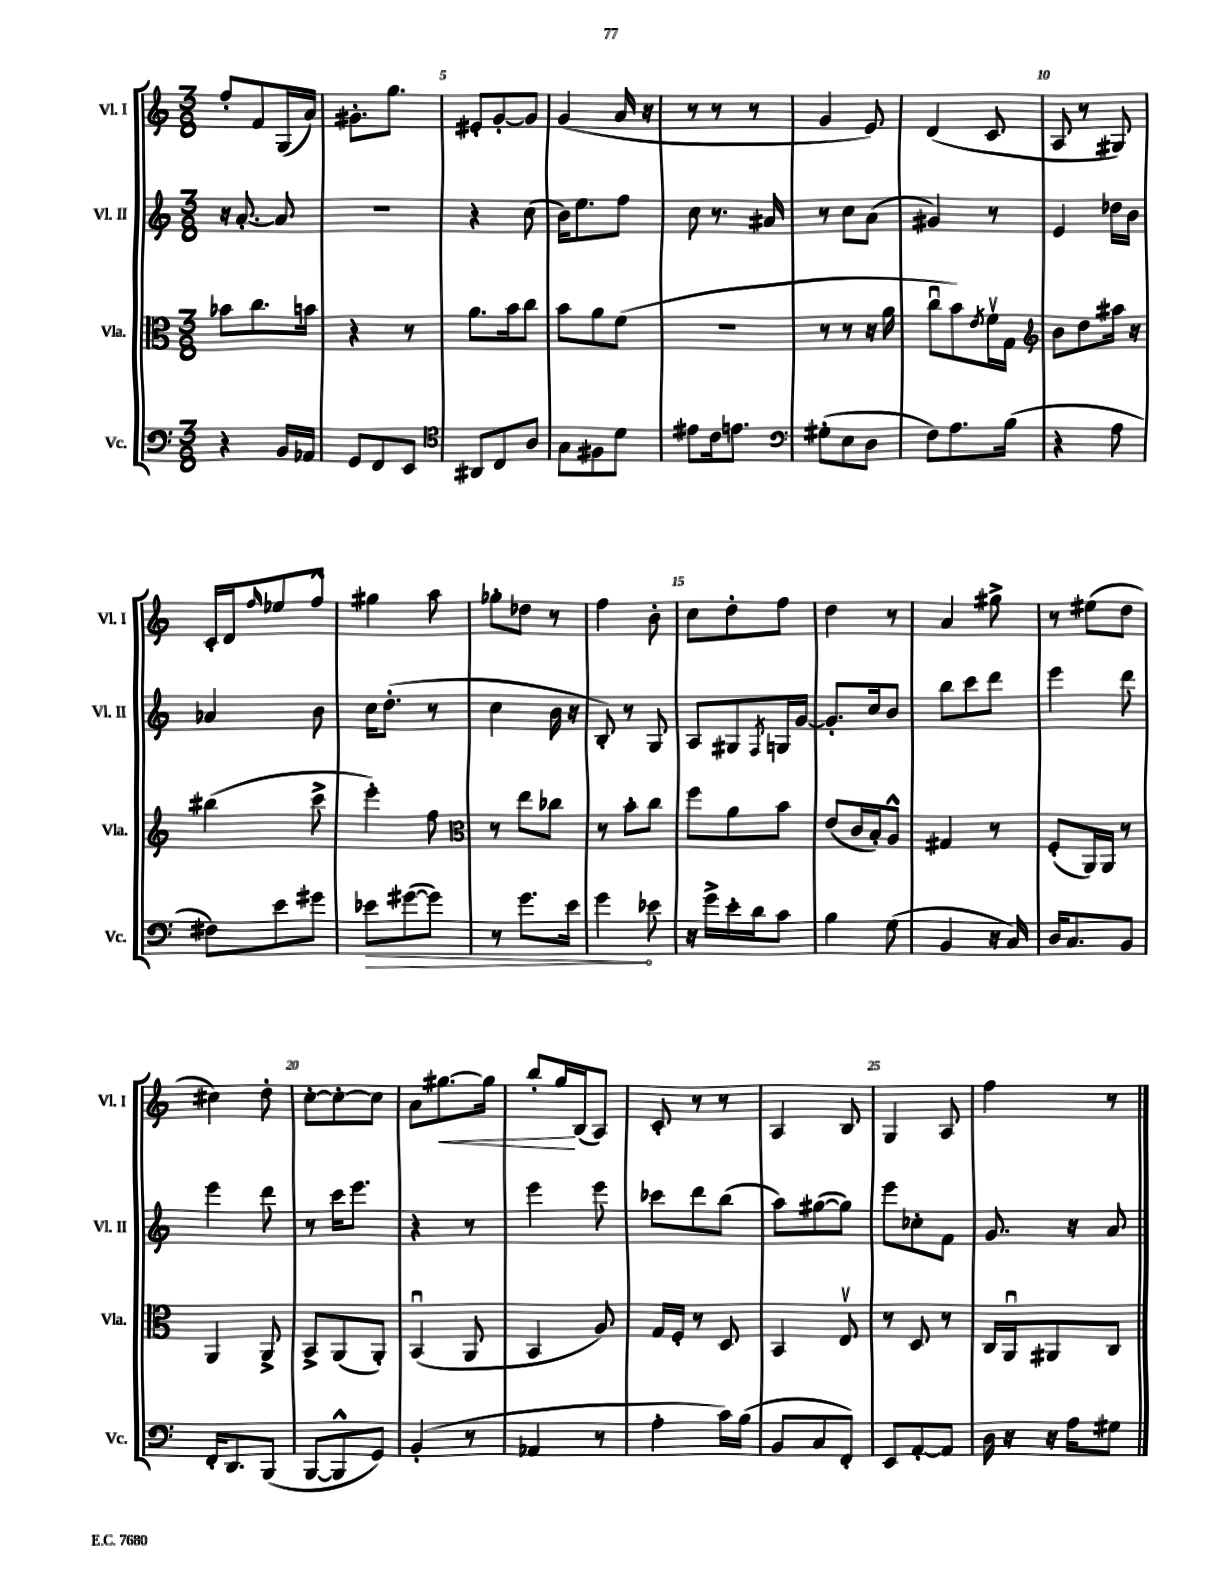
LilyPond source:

<<
\new StaffGroup <<
\new Staff = "s0" \with { instrumentName = "Vl. I" shortInstrumentName = "Vl. I" } {
    \clef treble \key c \major \numericTimeSignature \time 3/8
    f''8-. f'8 g16( a'16) |
    gis'8.-. g''8. |
    eis'8-. g'8~-. g'8 |
    g'4( a'16 r16 |
    r8 r8 r8 |
    g'4 e'8) |
    d'4( c'8 |
    a8 r8 gis8) |
    c'16-. d'16 \grace { f''16 } ees''8 f''8-^ |
    gis''4 a''8 |
    ges''8-. des''8 r8 |
    f''4 b'8-. |
    c''8 d''8-. f''8 |
    d''4 r8 |
    a'4 gis''8-> |
    r8 eis''8( d''8 |
    cis''4) d''8-. |
    c''8~-. c''8~-. c''8 |
    a'8 gis''8.~\< gis''16 |
    b''8-. g''16\! b16( a8) |
    c'8-. r8 r8 |
    a4 b8 |
    g4 a8 |
    f''4 r8 \bar "|." |
}
\new Staff = "s1" \with { instrumentName = "Vl. II" shortInstrumentName = "Vl. II" } {
    \clef treble \key c \major \numericTimeSignature \time 3/8
    r16 a'8.~-. a'8 |
    R4. |
    r4 c''8( |
    b'16) e''8. f''8 |
    c''8 r8. ais'16 |
    r8 c''8 a'8( |
    gis'4) r8 |
    e'4 des''16 b'16 |
    aes'4 b'8 |
    c''16 d''8.-.( r8 |
    c''4 b'16 r16 |
    b8-.) r8 g8 |
    a8 gis8 \acciaccatura { f8 } g16 g'16~ |
    g'8.-. c''16 b'8 |
    b''8 c'''8 d'''8 |
    e'''4 d'''8 |
    e'''4 d'''8 |
    r8 c'''16 e'''8. |
    r4 r8 |
    e'''4 e'''8 |
    ces'''8 d'''8 b''8( |
    a''8) gis''8~( gis''8) |
    e'''8 ces''8-. f'8 |
    g'8. r16 a'8 \bar "|." |
}
\new Staff = "s2" \with { instrumentName = "Vla." shortInstrumentName = "Vla." } {
    \clef alto \key c \major \numericTimeSignature \time 3/8
    bes'8 c''8. b'16 |
    r4 r8 |
    a'8. b'16 c''8 |
    b'8 a'8 f'8( |
    R4. |
    r8 r8 r16 a'16 |
    c''8\downbow b'8) \acciaccatura { e'8 } f'16\upbow g16 |
    \clef treble b'8 d''8 ais''16 r16 |
    bis''4( c'''8-> |
    e'''4-.) f''8 |
    \clef alto r8 e''8 ces''8 |
    r8 b'8-. c''8 |
    f''8 a'8 b'8 |
    e'8( c'16 b16-.) a8-^ |
    gis4 r8 |
    f8-.( a,16) a,16 r8 |
    a,4 a,8-> |
    b,8-> a,8( a,8-.) |
    b,4\downbow( a,8 |
    b,4 a8) |
    g16 f16-. r8 d8 |
    b,4 e8\upbow |
    r8 d8 r8 |
    c16 a,16\downbow ais,8 c8 \bar "|." |
}
\new Staff = "s3" \with { instrumentName = "Vc." shortInstrumentName = "Vc." } {
    \clef bass \key c \major \numericTimeSignature \time 3/8
    r4 b,16 aes,16 |
    g,8 f,8 e,8 |
    \clef tenor ais,8 c8 a8 |
    g8 fis8 d'8 |
    eis'8 c'16 e'8. |
    \clef bass gis8-.( e8 d8 |
    f8) a8. b16( |
    r4 a8 |
    fis8) e'8 gis'8 |
    \once \override Hairpin.circled-tip = ##t ees'8\> gis'8~( gis'8) |
    r8 g'8. e'16 |
    g'4\! ees'8 |
    r16 g'16-> e'16-. d'16 c'8 |
    b4 g8( |
    b,4 r16 c16) |
    d16 c8. b,8 |
    f,16-. d,8. b,,8( |
    b,,8~ b,,8-^ g,8) |
    b,4-.( r8 |
    aes,4 r8 |
    a4-. c'16) b16( |
    b,8 c8 f,8-.) |
    e,8 a,8~-. a,8 |
    d16 r16 r16 a16 gis8 \bar "|." |
}
>>
>>
\layout { \context { \Score currentBarNumber = #3 \override BarNumber.break-visibility = ##(#f #t #t) barNumberVisibility = #(every-nth-bar-number-visible 5) } }
